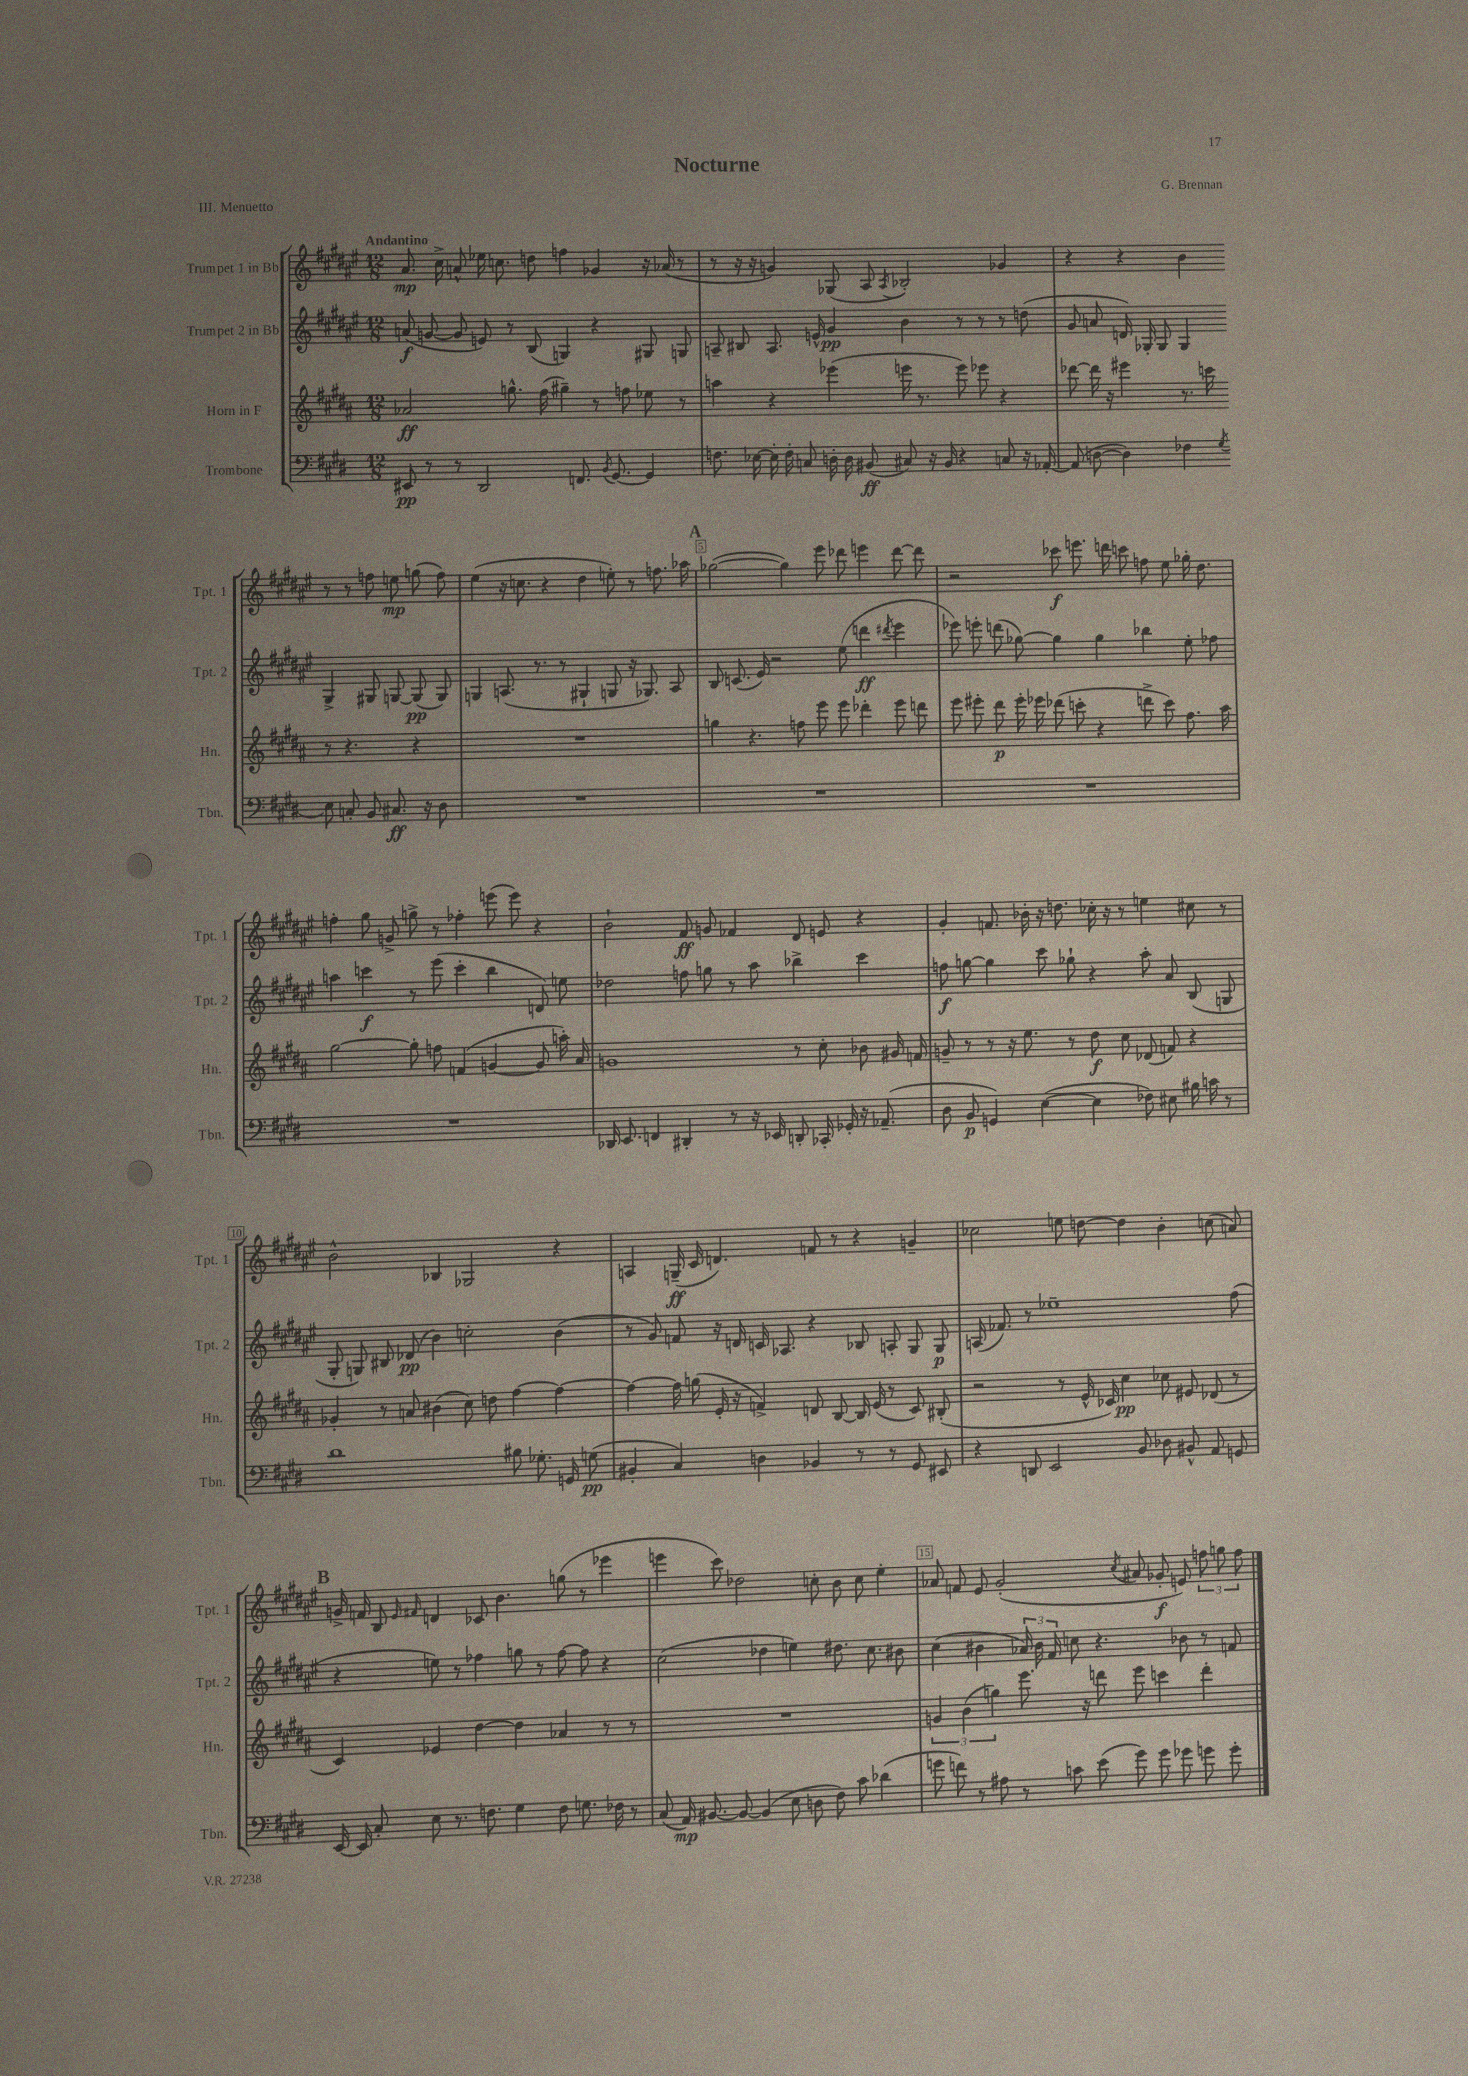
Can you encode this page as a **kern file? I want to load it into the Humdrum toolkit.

**kern	**dynam	**kern	**dynam	**kern	**dynam	**kern	**dynam
*part4	*part4	*part3	*part3	*part2	*part2	*part1	*part1
*staff4	*staff4	*staff3	*staff3	*staff2	*staff2	*staff1	*staff1
*I"Trombone	*	*I"Horn in F	*	*I"Trumpet 2 in Bb	*	*I"Trumpet 1 in Bb	*
*I'Tbn.	*	*I'Hn.	*	*I'Tpt. 2	*	*I'Tpt. 1	*
*clefF4	*	*clefG2	*	*clefG2	*	*clefG2	*
*k[f#c#g#d#]	*	*k[f#c#g#d#a#]	*	*k[f#c#g#d#a#e#]	*	*k[f#c#g#d#a#e#]	*
*M12/8	*	*M12/8	*	*M12/8	*	*M12/8	*
=1	=1	=1	=1	=1	=1	=1	=1
!	!	!	!	!	!	!LO:TX:a:B:t=Andantino	!
8EE#X/	pp	2a-X/	ff	(8an/	f	8.a#/	mp
8r	.	.	.	[8gn/	.	.	.
.	.	.	.	.	.	16cc#^\	.
8r	.	.	.	8g/]	.	8an^^/	.
2DD#/	.	.	.	8en/)	.	16ee-X\	.
.	.	.	.	.	.	8.ccn\	.
.	.	8.ggn^^\	.	8r	.	.	.
.	.	.	.	(8B/	.	8ddn\	.
.	.	(16ff#\	.	.	.	.	.
.	.	4gg#X~\)	.	4Gn/)	.	4ffn\	.
8.FFn/	.	.	.	.	.	.	.
.	.	8r	.	4r	.	4g-X/	.
8qBB/	.	.	.	.	.	.	.
[8.GG#/	.	.	.	.	.	.	.
.	.	8ffn\	.	.	.	.	.
4GG#/]	.	8ee-X\	.	8G#X/	.	16r	.
.	.	.	.	.	.	(16a-X/	.
.	.	8r	.	8Gn/	.	8r	.
=2	=2	=2	=2	=2	=2	=2	=2
8.Fn\	.	4aan\	.	8An~/	.	8r	.
.	.	.	.	8B#X/	.	16r	.
[16E-X\	.	.	.	.	.	16r	.
16E-'\]	.	4r	.	8.A/	.	4gn/)	.
16F'\	.	.	.	.	.	.	.
8Cn/	.	.	.	.	.	.	.
.	.	.	.	16en^^/	.	.	.
16Dn'\	.	(4eee-X\	.	4g#/	pp	(8G-X/	.
16D\	.	.	.	.	.	.	.
(8BB#X/	ff	.	.	.	.	8A#/	.
.	.	.	.	.	.	8qA#/	.
8C#X/)	.	16eeen\	.	4b\	.	2B-X'/)	.
.	.	8.r	.	.	.	.	.
16r	.	.	.	.	.	.	.
16BB#/	.	.	.	.	.	.	.
4r	.	8eee\)	.	8r	.	.	.
.	.	8eee-X\	.	8r	.	.	.
8Cn/	.	4r	.	8r	.	4g-X/	.
16r	.	.	.	(8ddn\	.	.	.
[16AA-X'/	.	.	.	.	.	.	.
=3	=3	=3	=3	=3	=3	=3	=3
(8AA-/]	.	[8ddd-X\	.	8g#/	.	4r	.
[8Dn\	.	16ddd-\]	.	8an/	.	.	.
.	.	16r	.	.	.	.	.
4D\])	.	4eee#X\	.	16dn/)	.	4r	.
.	.	.	.	16G-X'/	.	.	.
.	.	.	.	8G-/	.	.	.
4F-X\	.	8.r	.	4G-/	.	4b\	.
.	.	16cccn\	.	.	.	.	.
8qG#/	.	.	.	.	.	.	.
8E\	.	8r	.	4G-^/	.	8r	.
8Cn'/	.	4.r	.	.	.	8r	.
8BB/	.	.	.	8G#X/	.	8ffn\	.
8.C#X/	ff	.	.	[8Gn/	.	8een\	mp
.	.	4r	.	(8G/]	pp	(8ggn\	.
16r	.	.	.	.	.	.	.
8D\	.	.	.	8G/)	.	8ff\)	.
!!LO:LB:g=z
=4	=4	=4	=4	=4	=4	=4	=4
1.r	.	1.r	.	4Gn/	.	(4ee#\	.
.	.	.	.	(8.An/	.	16r	.
.	.	.	.	.	.	8.ccn\	.
.	.	.	.	8.r	.	.	.
.	.	.	.	.	.	4r	.
.	.	.	.	8r	.	.	.
.	.	.	.	4G#X`/	.	4dd#\	.
.	.	.	.	8Gn/	.	8een'\)	.
.	.	.	.	16r	.	8r	.
.	.	.	.	8.G-X/)	.	.	.
.	.	.	.	.	.	8.ffn\	.
.	.	.	.	8A/	.	.	.
.	.	.	.	.	.	16aa-X\	.
!!LO:REH:place=s1:t=A
=5	=5	=5	=5	=5	=5	=5	=5
1.r	.	4ggn\	.	8B/	.	([2gg-X\	.
.	.	.	.	(8.cn/	.	.	.
.	.	4.r	.	.	.	.	.
.	.	.	.	16e#/)	.	.	.
.	.	.	.	2r	.	.	.
.	.	.	.	.	.	4gg-\])	.
.	.	8ffn\	.	.	.	.	.
.	.	8eee\	.	.	.	8eee#\	.
.	.	8eee\	.	(8ee#\	.	8ddd-X\	.
.	.	4ddd-X'\	.	4dddn\	ff	4eeen\	.
.	.	.	.	8qddd#X/	.	.	.
.	.	8eee\	.	4eee#\	.	[8ddd-\	.
.	.	8dddn\	.	.	.	8ddd-\]	.
=6	=6	=6	=6	=6	=6	=6	=6
1.r	.	8eee\	.	8eee-X\)	.	2r	.
.	.	8eee#X'\	.	8eeen'\	.	.	.
.	.	8ddd#\	p	(8dddn\	.	.	.
.	.	16eee#'\	.	[8gg-X\)	.	.	.
.	.	16eee-X\	.	.	.	.	.
.	.	(8ddd-X\	.	4gg-\]	.	8ccc-X\	f
.	.	8cccn'\	.	.	.	8.eeen\	.
.	.	4r	.	4gg-\	.	.	.
.	.	.	.	.	.	16dddn\	.
.	.	.	.	.	.	8cccn\	.
.	.	8dddn^\	.	4bb-X\	.	8ffn\	.
.	.	8ccc\)	.	.	.	8ee#\	.
.	.	8.ff#\	.	8ee#'\	.	16gg-X'\	.
.	.	.	.	.	.	8.dd#\	.
.	.	.	.	8ff-X\	.	.	.
.	.	16aa#\	.	.	.	.	.
!!LO:LB:g=z
=7	=7	=7	=7	=7	=7	=7	=7
1.r	.	[2gg#\	.	4aan\	.	4ffn'\	.
.	.	.	.	4cccn\	f	8gg#\	.
.	.	.	.	.	.	8gn^/	.
.	.	8gg#'\]	.	8r	.	8ggn^\	.
.	.	8ffn\	.	(8eee#\	.	8r	.
.	.	(4fn/	.	4ccc'\	.	4ff-X'\	.
.	.	[4gn/	.	4bb\	.	(8eeen\	.
.	.	.	.	.	.	8eee\)	.
.	.	8g/]	.	8dn/)	.	4r	.
.	.	16aan'\)	.	8een\	.	.	.
.	.	16a#/	.	.	.	.	.
=8	=8	=8	=8	=8	=8	=8	=8
16DD-X/	.	1gn	.	2dd-X\	.	2b`\	.
8.EE/	.	.	.	.	.	.	.
4FFn/	.	.	.	.	.	.	.
4DD#X'/	.	.	.	8ffn\	.	8f#/	ff
.	.	.	.	8ggn\	.	8gn/	.
8r	.	.	.	8r	.	4f-X/	.
16r	.	.	.	8aa#\	.	.	.
16EE-X/	.	.	.	.	.	.	.
8DDn'/	.	8r	.	4bb-X^\	.	8d#/	.
16CC-X'/	.	8cc#'\	.	.	.	8en/	.
16GG-X'/	.	.	.	.	.	.	.
16r	.	8b-X\	.	4ccc#\	.	4r	.
(8.AA-X~/	.	.	.	.	.	.	.
.	.	16g#X/	.	.	.	.	.
.	.	16fn/	.	.	.	.	.
=9	=9	=9	=9	=9	=9	=9	=9
8D#\	.	8gn~/	.	8ffn\	f	4g#'/	.
8BB/	p	8r	.	[8ggn\	.	.	.
4GGn/)	.	8r	.	4gg\]	.	8.fn/	.
.	.	16r	.	.	.	.	.
.	.	8.ee\	.	.	.	16b-X'\	.
([4E\	.	.	.	8ccc#\	.	16r	.
.	.	.	.	.	.	8.ddn\	.
.	.	8r	.	8gg-X`\	.	.	.
4E\]	.	8dd#\	f	4r	.	16cc-X'\	.
.	.	.	.	.	.	16r	.
.	.	8cc#\	.	.	.	8r	.
8F-X\)	.	(8d-X/	.	8aa#'\	.	4een\	.
8E#X\	.	8fn/)	.	8a#/	.	.	.
16B#X\	.	4r	.	(8B/	.	8cc#X\	.
16cn\	.	.	.	.	.	.	.
8r	.	.	.	8Gn/	.	8r	.
!!LO:LB:g=z
=10	=10	=10	=10	=10	=10	=10	=10
1d#	.	4g-X'/	.	8G#'/	.	2b^^\	.
.	.	.	.	8Gn/)	.	.	.
.	.	8r	.	8B#X/	.	.	.
.	.	8an/	.	(8d-X/	pp	.	.
.	.	(4b#X\	.	4b\)	.	4B-X/	.
.	.	8cc#\)	.	2ccn'\	.	2G-X/	.
.	.	8ddn\	.	.	.	.	.
8B#X\	.	[4ff#\	.	.	.	.	.
8.G-X'\	.	.	.	.	.	.	.
.	.	4ff#\_	.	(4b\	.	4r	.
16GGn/	.	.	.	.	.	.	.
(8Gn\	pp	.	.	.	.	.	.
=11	=11	=11	=11	=11	=11	=11	=11
4BB#X'/	.	4ff#\_	.	8r	.	4An/	.
.	.	.	.	8g#/)	.	.	.
4C#/)	.	16ff#\]	.	8fn/	.	(16Gn~/	ff
.	.	(16ggn\	.	.	.	16c#/	.
.	.	16e'/	.	16r	.	4.dn/)	.
.	.	16r	.	16dn/	.	.	.
4Dn\	.	4fn^/)	.	16cn/	.	.	.
.	.	.	.	8.A-X/	.	.	.
4BB-X/	.	8dn/	.	4r	.	8fn/	.
.	.	[8B/	.	.	.	8r	.
8r	.	16B/]	.	8B-X/	.	4r	.
.	.	(16e/	.	.	.	.	.
8r	.	8r	.	8An'/	.	.	.
8GG#/	.	8c#/)	.	8G#/	.	4gn~/	.
8EE#X/	.	(8B#X'/	.	8G#/	p	.	.
=12	=12	=12	=12	=12	=12	=12	=12
4r	.	2r	.	(16An/	.	2cc-X\	.
.	.	.	.	8.f-X/)	.	.	.
8DDn/	.	.	.	8r	.	.	.
2EE/	.	.	.	1ee-X~	.	.	.
.	.	8r	.	.	.	8een\	.
.	.	16e^^/	.	.	.	[8ddn\	.
.	.	16c-X/)	.	.	.	.	.
.	.	4cc#\	pp	.	.	4dd\]	.
8BB/	.	.	.	.	.	.	.
8D-X\	.	8cc-X\	.	.	.	4b'\	.
8BB#X^^/	.	8e#X/	.	.	.	.	.
8AA/	.	(8d-X/	.	.	.	(8ccn\	.
8GGn/	.	8r	.	(8ff#\	.	8an/)	.
!!LO:LB:g=z
!!LO:REH:place=s1:t=B
=13	=13	=13	=13	=13	=13	=13	=13
[16EE/	.	4c#/)	.	4r	.	16gn^/	.
16EE/]	.	.	.	.	.	16fn/	.
8C#'/	.	.	.	.	.	8B/	.
.	.	.	.	.	.	16qqe#/	.
.	.	.	.	.	.	16qqf#X/	.
8E\	.	4e-X/	.	8een\)	.	4dn/	.
8.r	.	.	.	8r	.	.	.
.	.	[4dd#\	.	4ff-X\	.	8c-X/	.
8.Fn\	.	.	.	.	.	.	.
.	.	.	.	.	.	4.b\	.
4G#\	.	4dd#\]	.	8ggn\	.	.	.
.	.	.	.	8r	.	.	.
8F\	.	4a-X/	.	[8ff-\	.	(8ggn\	.
8.Gn\	.	.	.	8ff-\]	.	8r	.
.	.	8r	.	4r	.	4eee-X\	.
16F-X\	.	.	.	.	.	.	.
8r	.	8r	.	.	.	.	.
=14	=14	=14	=14	=14	=14	=14	=14
(8C#/	.	1.r	.	(2cc#\	.	4eeen\	.
16AA/)	mp	.	.	.	.	.	.
[8.BB#X/	.	.	.	.	.	.	.
.	.	.	.	.	.	8ccc#\)	.
8BB#/_	.	.	.	.	.	2dd-X\	.
(4BB#/]	.	.	.	4dd-X\	.	.	.
8E\	.	.	.	4een\)	.	.	.
8Dn\	.	.	.	.	.	8ccn'\	.
8F#\)	.	.	.	8.dd#X\	.	8b\	.
8c#\	.	.	.	.	.	8cc\	.
.	.	.	.	8.cc#\	.	.	.
(4d-X\	.	.	.	.	.	4ee#'\	.
.	.	.	.	8b#X\	.	.	.
=15	=15	=15	=15	=15	=15	=15	=15
8gn\	.	6gn/	.	(4cc#\	.	8a-X/	.
8fn\)	.	.	.	.	.	8fn/	.
.	.	(6b\	.	.	.	.	.
8r	.	.	.	4b#X\	.	8e#/	.
.	.	6ggn\)	.	.	.	.	.
8A#X\	.	.	.	.	.	(2g#'/	.
8r	.	8.eee\	.	24a-X/)	.	.	.
.	.	.	.	24b#\	.	.	.
.	.	.	.	24f#/	.	.	.
8cn\	.	.	.	8ccn\	.	.	.
.	.	16r	.	.	.	.	.
(8e\	.	8dddn\	.	4.r	.	.	.
.	.	.	.	.	.	8qcc#/	.
8g\)	.	8eee\	.	.	.	8a#X/	.
8g\	.	4cccn\	.	.	.	8g-X'/	f
8g-X\	.	.	.	8b-X\	.	8en/)	.
8gn\	.	4ddd'\	.	8r	.	12ffn\	.
.	.	.	.	.	.	12ggn\	.
8g'\	.	.	.	8fn/	.	.	.
.	.	.	.	.	.	12ff\	.
==	==	==	==	==	==	==	==
*-	*-	*-	*-	*-	*-	*-	*-
